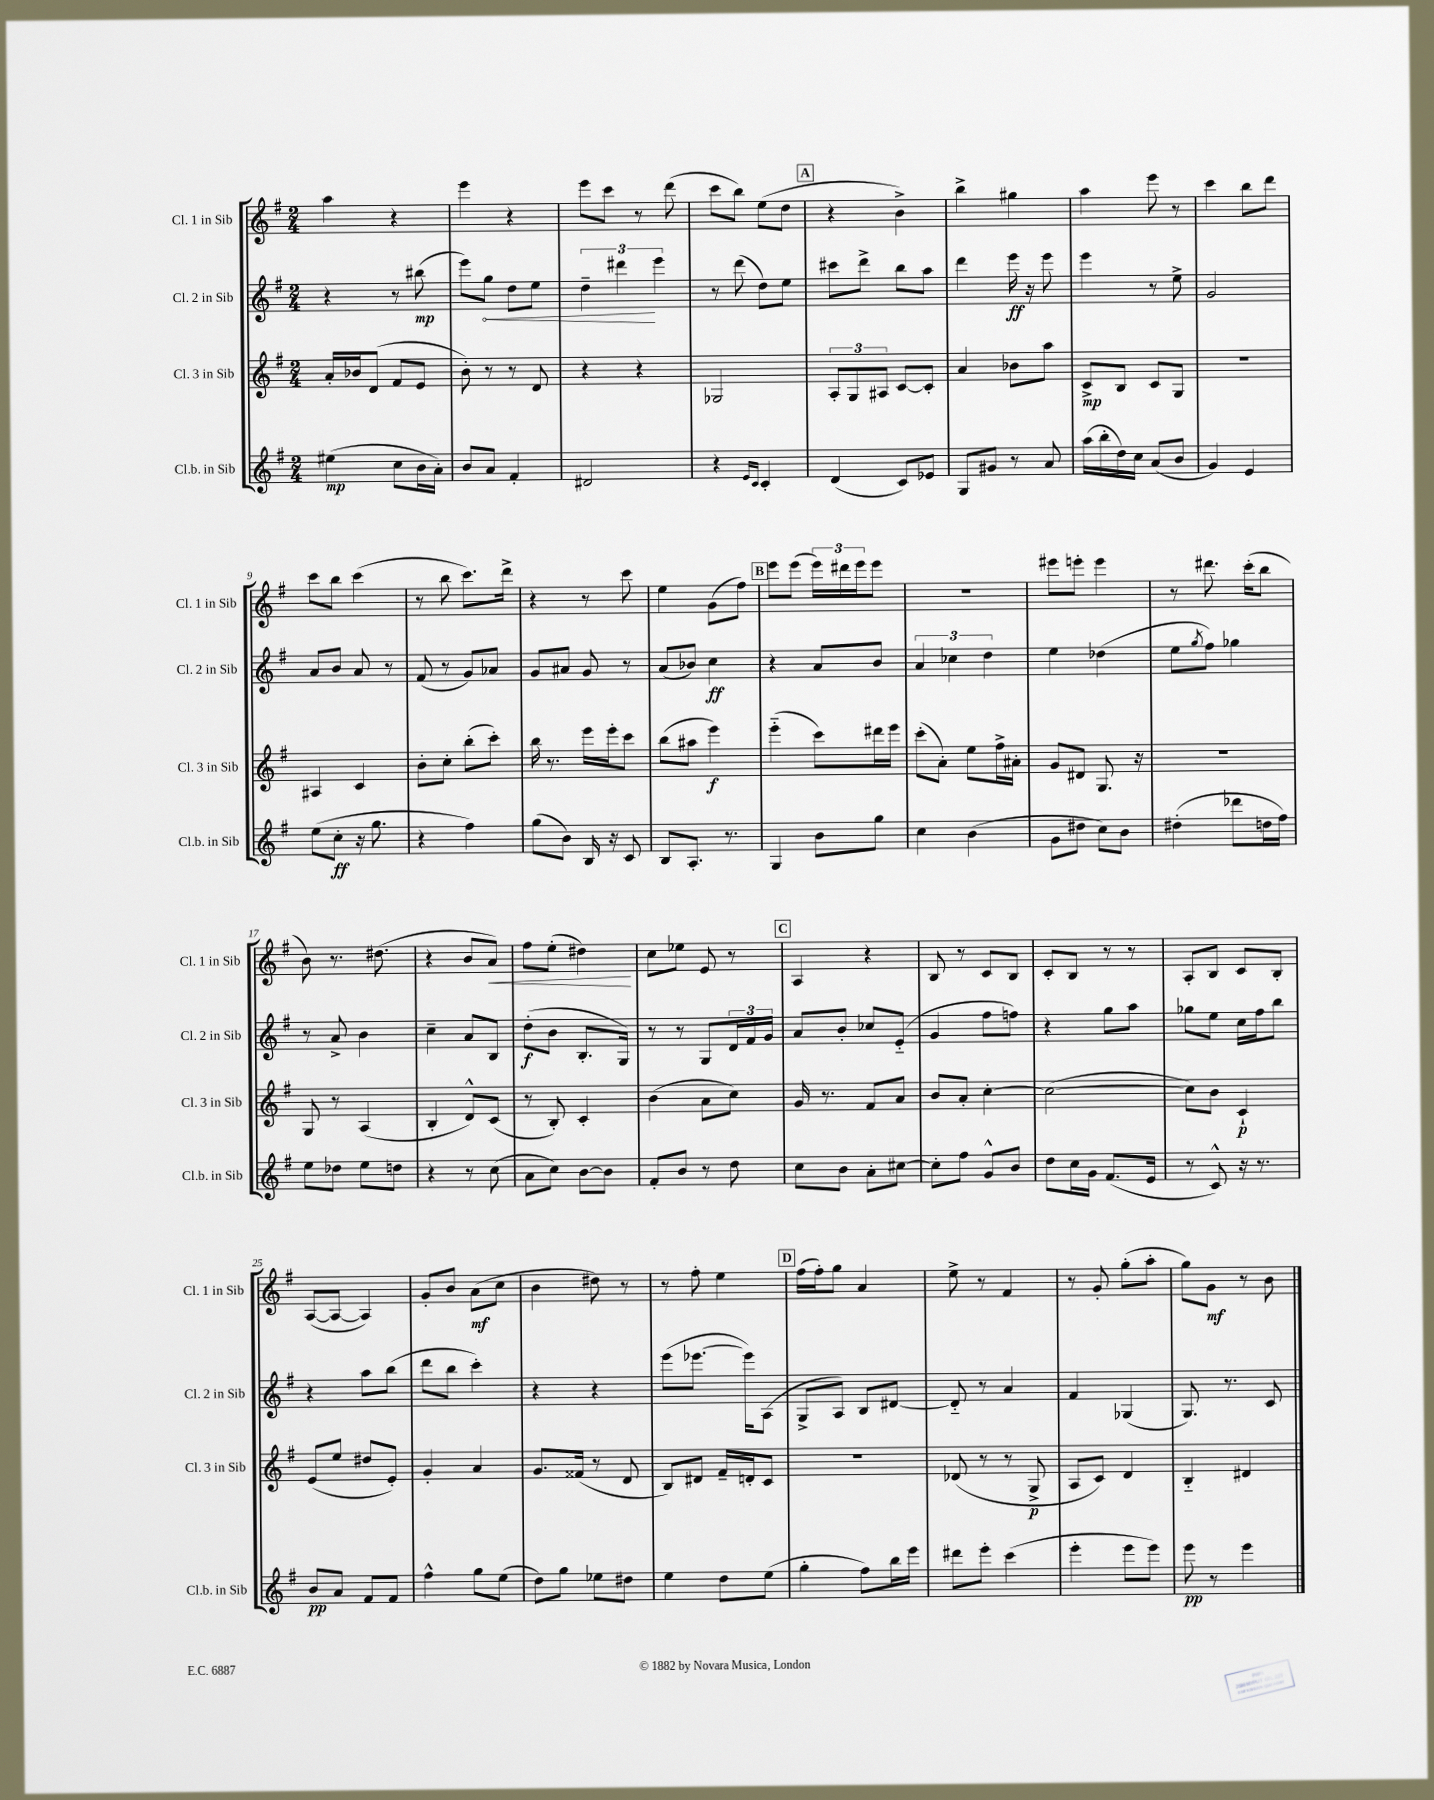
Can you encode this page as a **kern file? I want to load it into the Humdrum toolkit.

**kern	**dynam	**kern	**dynam	**kern	**dynam	**kern	**dynam
*part4	*part4	*part3	*part3	*part2	*part2	*part1	*part1
*staff4	*staff4	*staff3	*staff3	*staff2	*staff2	*staff1	*staff1
*I"Cl.b. in Sib	*	*I"Cl. 3 in Sib	*	*I"Cl. 2 in Sib	*	*I"Cl. 1 in Sib	*
*I'Cl.b. in Sib	*	*I'Cl. 3 in Sib	*	*I'Cl. 2 in Sib	*	*I'Cl. 1 in Sib	*
*clefG2	*	*clefG2	*	*clefG2	*	*clefG2	*
*k[f#]	*	*k[f#]	*	*k[f#]	*	*k[f#]	*
*M2/4	*	*M2/4	*	*M2/4	*	*M2/4	*
=1	=1	=1	=1	=1	=1	=1	=1
(4ee#X\	mp	16a'/LL	.	4r	.	4aa\	.
.	.	16b-X/J	.	.	.	.	.
.	.	(8d/J	.	.	.	.	.
8cc\L	.	8f#/L	.	8r	.	4r	.
16b\L	.	8e/J	.	(8bb#X\	mp	.	.
16a'\JJ)	.	.	.	.	.	.	.
=2	=2	=2	=2	=2	=2	=2	=2
8b/L	.	8b'\)	.	8eee\L)	.	4eee\	.
!	!	!	!	!	!LO:HP:b	!	!
8a/J	.	8r	.	8gg\J	<	.	.
4f#'/	.	8r	.	8dd\L	.	4r	.
.	.	8d/	.	8ee\J	.	.	.
=3	=3	=3	=3	=3	=3	=3	=3
2d#X/	.	4r	.	6dd~\	.	8eee\L	.
.	.	.	.	.	.	8ccc\J	.
.	.	.	.	6ddd#X\	.	.	.
.	.	4r	.	.	.	8r	.
.	.	.	.	6eee\	[	.	.
.	.	.	.	.	.	(8ddd\	.
=4	=4	=4	=4	=4	=4	=4	=4
4r	.	2G-X/	.	8r	.	8ccc\L	.
.	.	.	.	(8ddd\	.	8bb\J)	.
16qqe/LL	.	.	.	.	.	.	.
16qqc/JJ	.	.	.	.	.	.	.
4c'/	.	.	.	8dd\L)	.	(8ee\L	.
.	.	.	.	8ee\J	.	8dd\J	.
!!LO:REH:place=s1:t=A
=5	=5	=5	=5	=5	=5	=5	=5
(4d/	.	12A'/L	.	8ccc#X\L	.	4r	.
.	.	12G/	.	.	.	.	.
.	.	.	.	8ddd^\J	.	.	.
.	.	12A#X/J	.	.	.	.	.
8c/L)	.	[8c/L	.	8bb\L	.	4b^\)	.
8e-X/J	.	8c'/J]	.	8aa\J	.	.	.
=6	=6	=6	=6	=6	=6	=6	=6
8G/L	.	4a/	.	4ddd\	.	4bb^\	.
8g#X/J	.	.	.	.	.	.	.
8r	.	8b-X\L	.	16eee\	ff	4gg#X\	.
.	.	.	.	16r	.	.	.
8a/	.	8aa\J	.	8eee\	.	.	.
=7	=7	=7	=7	=7	=7	=7	=7
(16aa\LL	.	8c^/L	mp	4eee\	.	4aa\	.
16bb'\	.	.	.	.	.	.	.
16dd\)	.	8B/J	.	.	.	.	.
16cc\JJ	.	.	.	.	.	.	.
(8a/L	.	8c/L	.	8r	.	8eee\	.
8b/J	.	8G/J	.	8ee^\	.	8r	.
=8	=8	=8	=8	=8	=8	=8	=8
4g/)	.	2r	.	2g/	.	4ccc\	.
4e/	.	.	.	.	.	8bb\L	.
.	.	.	.	.	.	8ddd\J	.
!!LO:LB:g=z
=9	=9	=9	=9	=9	=9	=9	=9
(8ee\L	.	4A#X/	.	8a/L	.	8ccc\L	.
8cc'\J	ff	.	.	8b/J	.	8bb\J	.
16r	.	4c/	.	8a/	.	(4ccc\	.
8.gg\	.	.	.	.	.	.	.
.	.	.	.	8r	.	.	.
=10	=10	=10	=10	=10	=10	=10	=10
4r	.	8b'\L	.	(8f#/	.	8r	.
.	.	8cc'\J	.	8r	.	8bb\	.
4ff#\)	.	(8bb'\L	.	8g/L)	.	8.ccc\L)	.
.	.	8ccc'\J)	.	8a-X/J	.	.	.
.	.	.	.	.	.	16ddd^\Jk	.
=11	=11	=11	=11	=11	=11	=11	=11
(8gg\L	.	16bb\	.	8g/L	.	4r	.
.	.	8.r	.	.	.	.	.
8b\J)	.	.	.	8a#X/J	.	.	.
16B/	.	16eee\LL	.	8g/	.	8r	.
16r	.	16eee'\J	.	.	.	.	.
8c/	.	8ccc\J	.	8r	.	8ccc\	.
=12	=12	=12	=12	=12	=12	=12	=12
8B/L	.	(8bb\L	.	(8a/L	.	4ee\	.
8.A'/J	.	8aa#X\J	.	8b-X/J)	.	.	.
.	.	4eee\)	f	4cc\	ff	(8g\L	.
8.r	.	.	.	.	.	.	.
.	.	.	.	.	.	8ff#\J)	.
!!LO:REH:place=s1:t=B
=13	=13	=13	=13	=13	=13	=13	=13
4G/	.	(4eee\	.	4r	.	8eee\L	.
.	.	.	.	.	.	(8eee\J	.
8b\L	.	8ccc\L)	.	8a/L	.	24eee\LL)	.
.	.	.	.	.	.	24ddd#X\	.
.	.	.	.	.	.	24eee\J	.
8gg\J	.	16ddd#X\L	.	8b/J	.	8eee\J	.
.	.	16eee\JJ	.	.	.	.	.
=14	=14	=14	=14	=14	=14	=14	=14
4cc\	.	(8ccc'\L	.	6a/	.	2r	.
.	.	8a'\J)	.	.	.	.	.
.	.	.	.	6cc-X\	.	.	.
(4b\	.	8ee\L	.	.	.	.	.
.	.	.	.	6dd\	.	.	.
.	.	16ff#^\L	.	.	.	.	.
.	.	16a#X'\JJ	.	.	.	.	.
=15	=15	=15	=15	=15	=15	=15	=15
8g\L	.	8g/L	.	4ee\	.	8eee#X\L	.
8dd#X\J	.	8d#X/J	.	.	.	8eeen'\J	.
8cc\L)	.	8.G/	.	(4dd-X\	.	4eee\	.
8b\J	.	.	.	.	.	.	.
.	.	16r	.	.	.	.	.
=16	=16	=16	=16	=16	=16	=16	=16
(4dd#X'\	.	2r	.	8ee\L	.	8r	.
.	.	.	.	8qgg/	.	.	.
.	.	.	.	8ff#\J)	.	8.ddd#X\	.
8ddd-X\L	.	.	.	4gg-X\	.	.	.
.	.	.	.	.	.	(16ccc'\KL	.
16ddn\L	.	.	.	.	.	8bb\J	.
16ff#\JJ)	.	.	.	.	.	.	.
!!LO:LB:g=z
=17	=17	=17	=17	=17	=17	=17	=17
8ee\L	.	8G/	.	8r	.	8b\)	.
8dd-X\J	.	8r	.	8a^/	.	8.r	.
8ee\L	.	(4A/	.	4b\	.	.	.
.	.	.	.	.	.	(8.dd#X\	.
8ddn\J	.	.	.	.	.	.	.
=18	=18	=18	=18	=18	=18	=18	=18
4r	.	4B'/	.	4cc~\	.	4r	.
8r	.	8d^^/L)	.	8a/L	.	8b/L	.
!	!	!	!	!	!	!	!LO:HP:b
(8cc\	.	(8c/J	.	8B/J	.	8a/J)	<
=19	=19	=19	=19	=19	=19	=19	=19
8a\L	.	8r	.	(8dd'\L	f	8ff#\L	.
8cc\J)	.	8B'/)	.	8b\J	.	(8ee'\J	.
[8b\L	.	4c'/	.	8.B'/L	.	4dd#X\)	.
8b\J]	.	.	.	.	.	.	.
.	.	.	.	16G/Jk)	.	.	.
.	.	.	.	.	.	.	[
=20	=20	=20	=20	=20	=20	=20	=20
8f#'/L	.	(4b\	.	8r	.	8cc\L	.
8b/J	.	.	.	8r	.	8ee-X\J	.
8r	.	8a\L	.	8G/L	.	8e/	.
8dd\	.	8cc\J)	.	24d/L	.	8r	.
.	.	.	.	24f#/	.	.	.
.	.	.	.	24g/JJ	.	.	.
!!LO:REH:place=s1:t=C
=21	=21	=21	=21	=21	=21	=21	=21
8cc\L	.	16g/	.	8a/L	.	4A/	.
.	.	8.r	.	.	.	.	.
8b\J	.	.	.	8b'/J	.	.	.
8a'\L	.	8f#/L	.	8cc-X/L	.	4r	.
[8cc#X\J	.	8a/J	.	(8e/J	.	.	.
=22	=22	=22	=22	=22	=22	=22	=22
8cc#'\L]	.	8b/L	.	4g/	.	8B/	.
8ff#\J	.	8a'/J	.	.	.	8r	.
8g^^/L	.	[4cc'\	.	8ff#\L	.	8c/L	.
8b/J	.	.	.	8ffn\J)	.	8B/J	.
=23	=23	=23	=23	=23	=23	=23	=23
8dd\L	.	(2cc\_	.	4r	.	8c'/L	.
16cc\L	.	.	.	.	.	8B/J	.
16g\JJ	.	.	.	.	.	.	.
(8.f#/L	.	.	.	8gg\L	.	8r	.
.	.	.	.	8aa\J	.	8r	.
16e/Jk	.	.	.	.	.	.	.
=24	=24	=24	=24	=24	=24	=24	=24
8r	.	8cc\L])	.	8gg-X\L	.	8A'/L	.
8c^^/)	.	8b\J	.	8ee\J	.	8B/J	.
16r	.	4c`/	p	16cc\LL	.	8c/L	.
8.r	.	.	.	16ff#\J	.	.	.
.	.	.	.	8bb\J	.	8B'/J	.
!!LO:LB:g=z
=25	=25	=25	=25	=25	=25	=25	=25
8b/L	pp	(8e/L	.	4r	.	([8A/L	.
8a/J	.	8ee/J	.	.	.	8A/J_	.
8f#/L	.	8dd#X/L	.	8aa\L	.	4A/])	.
8f#/J	.	8e'/J)	.	(8bb\J	.	.	.
=26	=26	=26	=26	=26	=26	=26	=26
4ff#^^\	.	4g'/	.	8ddd\L	.	8g'/L	.
.	.	.	.	8bb\J	.	8b/J	.
8gg\L	.	4a/	.	4ccc'\)	.	(8a\L	mf
(8ee\J	.	.	.	.	.	8cc\J	.
=27	=27	=27	=27	=27	=27	=27	=27
8dd\L)	.	8.g/L	.	4r	.	4b\	.
8gg\J	.	.	.	.	.	.	.
.	.	(16f##X/Jk	.	.	.	.	.
8ee-X\L	.	8r	.	4r	.	8dd#X\)	.
8dd#X\J	.	8d/	.	.	.	8r	.
=28	=28	=28	=28	=28	=28	=28	=28
4ee\	.	8B/L)	.	(8eee\L	.	8r	.
.	.	8d#X/J	.	[8.eee-X\J	.	8ff#'\	.
8dd\L	.	16f#~/LL	.	.	.	4ee\	.
.	.	16dn'/J	.	16eee-\KL])	.	.	.
(8ee\J	.	8c/J	.	(8A\J	.	.	.
!!LO:REH:place=s1:t=D
=29	=29	=29	=29	=29	=29	=29	=29
4gg'\	.	2r	.	8G^/L	.	(16ff#\LL	.
.	.	.	.	.	.	16ff#'\J)	.
.	.	.	.	8A/J)	.	8gg\J	.
8ff#\L)	.	.	.	8B/L	.	4a/	.
16bb\L	.	.	.	[8d#X/J	.	.	.
16eee\JJ	.	.	.	.	.	.	.
=30	=30	=30	=30	=30	=30	=30	=30
8ddd#X\L	.	(8d-X/	.	8d#/]	.	8ee^\	.
8eee'\J	.	8r	.	8r	.	8r	.
(4ccc\	.	8r	.	4a/	.	4f#/	.
.	.	8G^/	p	.	.	.	.
=31	=31	=31	=31	=31	=31	=31	=31
4eee'\	.	8A/L	.	4f#/	.	8r	.
.	.	8c/J)	.	.	.	8g'/	.
8eee\L	.	4d/	.	(4G-X/	.	(8gg'\L	.
8eee\J)	.	.	.	.	.	8aa'\J	.
=32	=32	=32	=32	=32	=32	=32	=32
8eee\	pp	4B/	.	8.G/)	.	8gg\L)	.
8r	.	.	.	.	.	8g\J	mf
.	.	.	.	8.r	.	.	.
4eee\	.	4d#X/	.	.	.	8r	.
.	.	.	.	8c/	.	8b\	.
==	==	==	==	==	==	==	==
*-	*-	*-	*-	*-	*-	*-	*-
